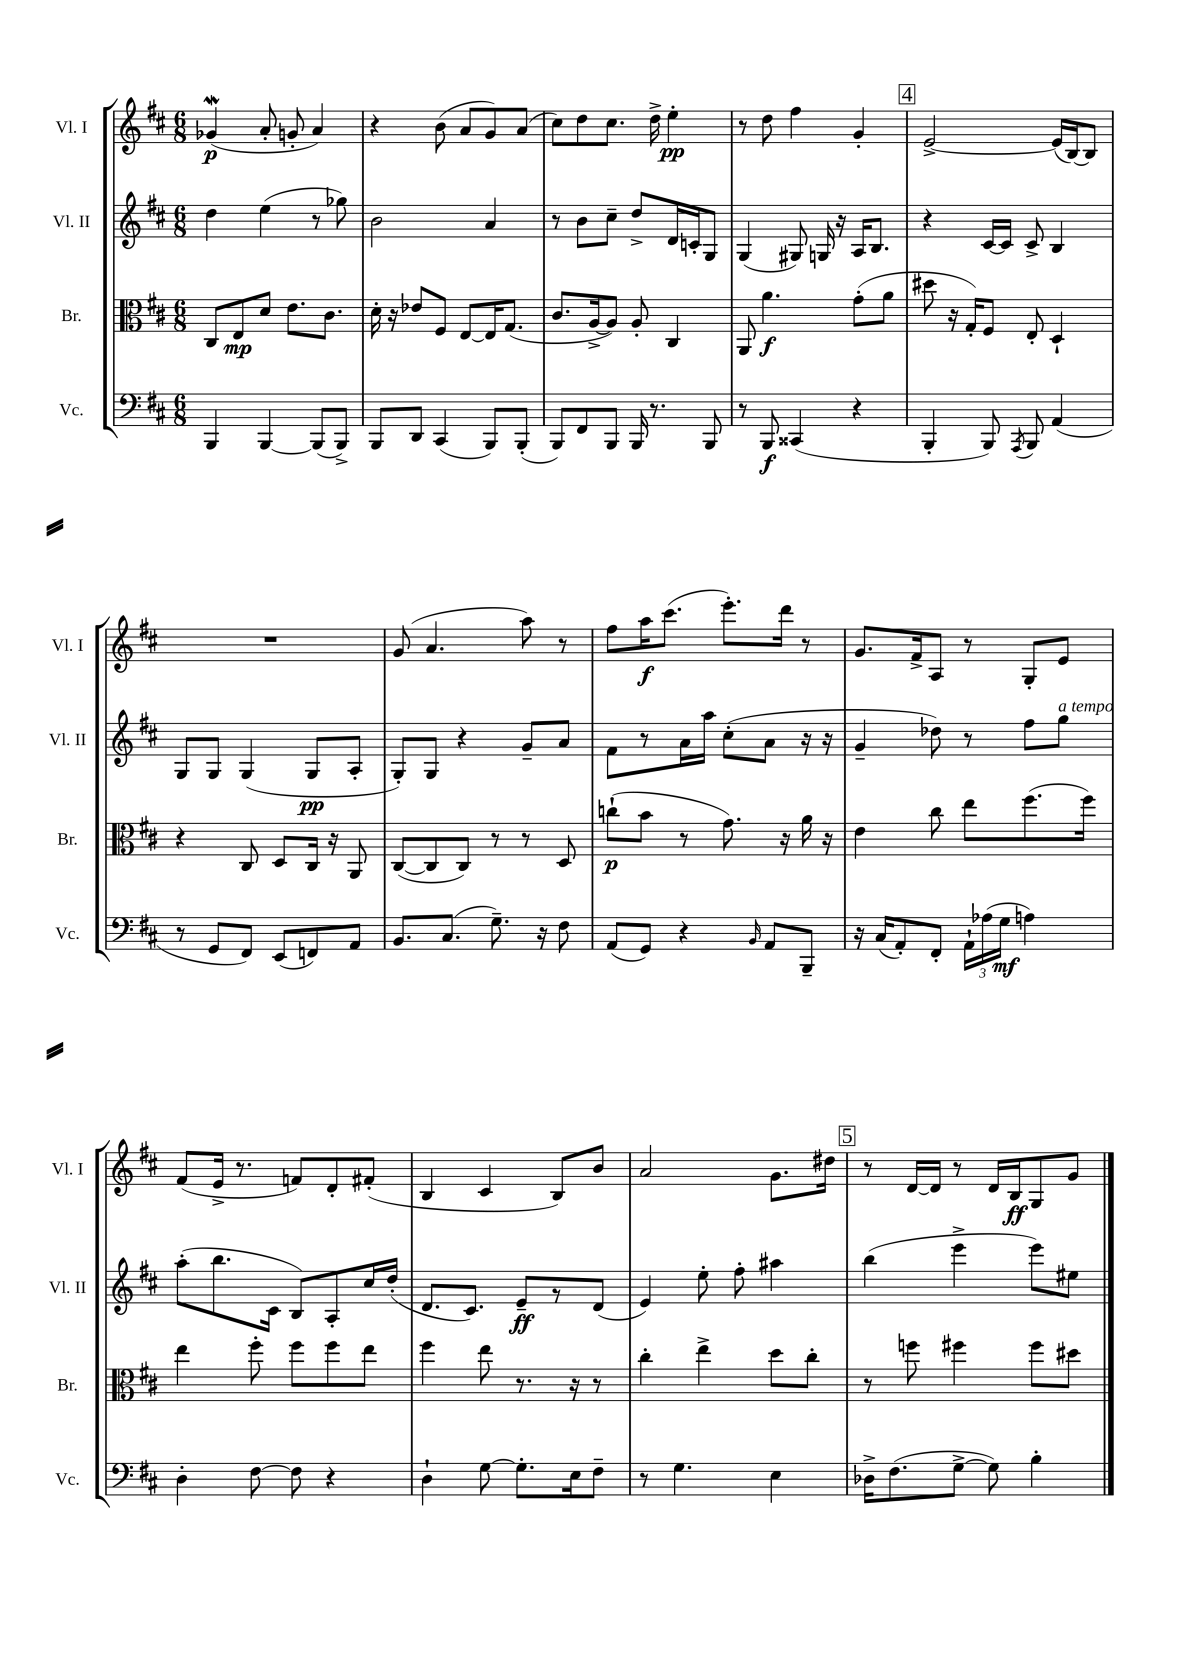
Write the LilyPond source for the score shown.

<<
\new StaffGroup <<
\new Staff = "s0" \with { instrumentName = "Vl. I" shortInstrumentName = "Vl. I" } {
    \clef treble \key d \major \numericTimeSignature \time 6/8
    \autoBeamOff ges'4\mordent\p( a'8-. g'8-. a'4) |
    r4 b'8( a'8[ g'8) a'8]( |
    cis''8[) d''8 cis''8.] d''16-> e''4-.\pp |
    r8 d''8 fis''4 g'4-. |
    \mark \markup { \box "4" } e'2~-> e'16[( b16~) b8] |
    R2. |
    g'8( a'4. a''8) r8 |
    fis''8[ a''16\f cis'''8.]( e'''8.[-.) d'''16] r8 |
    g'8.[ fis'16-> a8] r8 g8[-. e'8] |
    fis'8[( e'16]-> r8. f'8[) d'8-. fis'8]-.( |
    b4 cis'4 b8[) b'8] |
    a'2 g'8.[ dis''16] |
    \mark \markup { \box "5" } r8 d'16[~ d'16] r8 d'16[ b16\ff g8 g'8] \bar "|." |
}
\new Staff = "s1" \with { instrumentName = "Vl. II" shortInstrumentName = "Vl. II" } {
    \clef treble \key d \major \numericTimeSignature \time 6/8
    \autoBeamOff d''4 e''4( r8 ges''8) |
    b'2 a'4 |
    r8 b'8[ cis''8]-- d''8[-> d'16 c'16-. g8] |
    g4( gis8) g16 r16 a16[ b8.] |
    \mark \markup { \box "4" } r4 cis'16[~ cis'16] cis'8-> b4 |
    g8[ g8] g4( g8[\pp a8]-. |
    g8[-.) g8] r4 g'8[-- a'8] |
    fis'8[ r8 a'16 a''16] cis''8[-.( a'8] r16 r16 |
    g'4-- des''8) r8 fis''8[ g''8]^\markup { \italic "a tempo" } |
    a''8[-.( b''8. cis'16] b8[) a8-. cis''16 d''16]-.( |
    d'8.[ cis'8.]) e'8[--\ff r8 d'8]( |
    e'4) e''8-. fis''8-. ais''4 |
    \mark \markup { \box "5" } b''4( e'''4-> e'''8[) eis''8] \bar "|." |
}
\new Staff = "s2" \with { instrumentName = "Br." shortInstrumentName = "Br." } {
    \clef alto \key d \major \numericTimeSignature \time 6/8
    \autoBeamOff cis8[ e8\mp d'8] e'8.[ cis'8.] |
    d'16-. r16 ees'8[ fis8] e8[~ e16 g8.]( |
    cis'8.[ a16~-> a8]) a8-. cis4 |
    a,8 a'4.\f g'8[-.( a'8] |
    \mark \markup { \box "4" } dis''8 r16 g16[-.) fis8] e8-. d4-! |
    r4 cis8 d8[ cis16] r16 a,8 |
    cis8[~( cis8 cis8]) r8 r8 d8 |
    c''8[-!\p( b'8] r8 g'8.) r16 a'16 r16 |
    e'4 cis''8 e''8[ fis''8.( fis''16]) |
    e''4 fis''8-. fis''8[ fis''8 e''8] |
    fis''4 e''8 r8. r16 r8 |
    cis''4-. e''4-> d''8[ cis''8]-. |
    \mark \markup { \box "5" } r8 f''8 fis''4 fis''8[ dis''8] \bar "|." |
}
\new Staff = "s3" \with { instrumentName = "Vc." shortInstrumentName = "Vc." } {
    \clef bass \key d \major \numericTimeSignature \time 6/8
    \autoBeamOff b,,4 b,,4~ b,,8[( b,,8]->) |
    b,,8[ d,8] cis,4( b,,8[) b,,8]-.( |
    b,,8[) fis,8 b,,8] b,,16 r8. b,,8 |
    r8 b,,8\f cisis,4( r4 |
    \mark \markup { \box "4" } b,,4-. b,,8) \acciaccatura { a,,8 } b,,8 a,4( |
    r8 g,8[ fis,8]) e,8[( f,8) a,8] |
    b,8.[ cis8.]( g8.--) r16 fis8 |
    a,8[( g,8]) r4 \grace { b,16 } a,8[ b,,8]-- |
    r16 cis16[( a,8-.) fis,8]-. \tuplet 3/2 { a,16[-! aes16( g16]\mf } a4) |
    d4-. fis8~ fis8 r4 |
    d4-! g8~ g8.[-. e16 fis8]-- |
    r8 g4. e4 |
    \mark \markup { \box "5" } des16[-> fis8.( g8]~-> g8) b4-. \bar "|." |
}
>>
>>
\layout { \context { \Score \remove "Bar_number_engraver" } }
